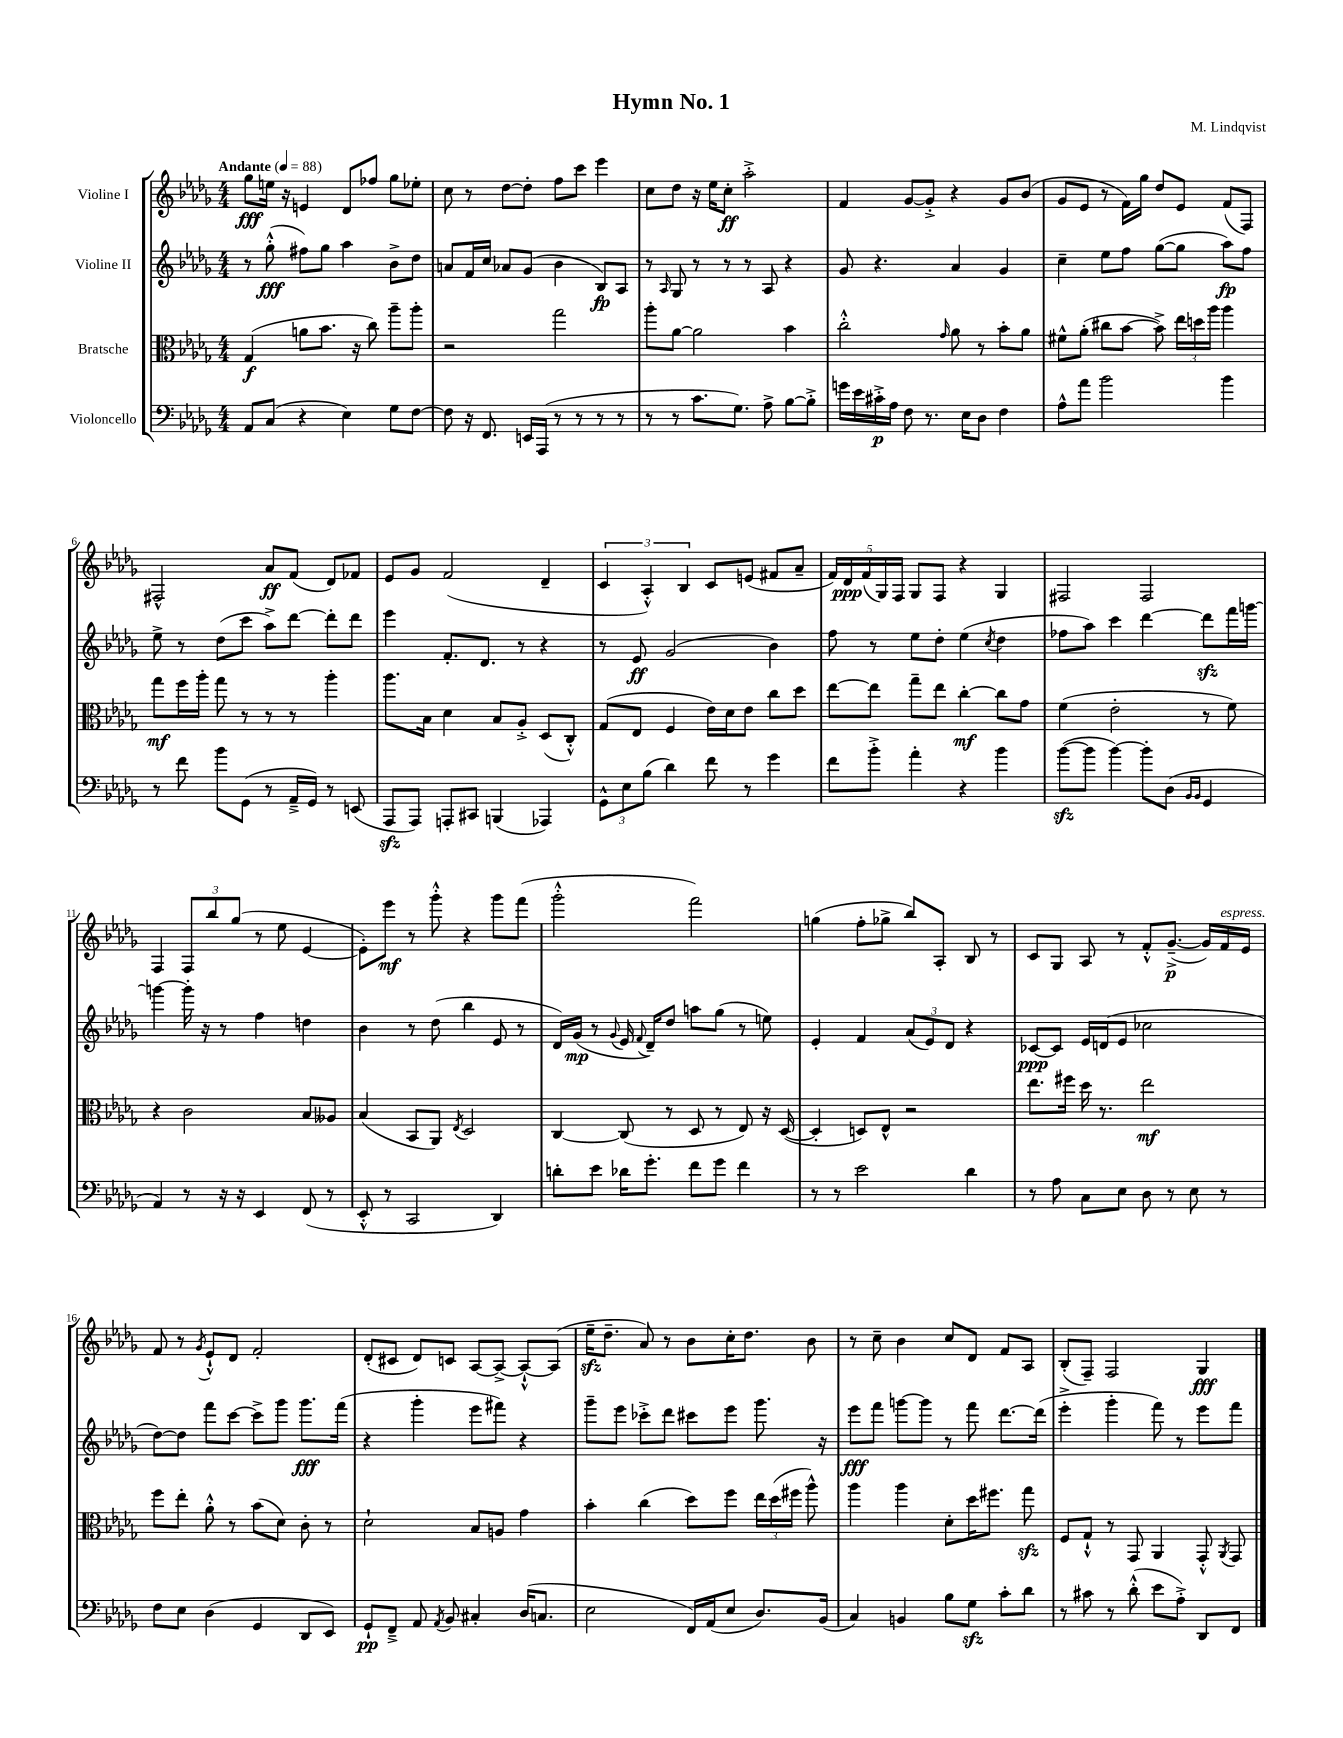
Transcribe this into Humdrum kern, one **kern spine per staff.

**kern	**kern	**kern	**kern
*staff4	*staff3	*staff2	*staff1
*clefF4	*clefC3	*clefG2	*clefG2
*k[b-e-a-d-g-]	*k[b-e-a-d-g-]	*k[b-e-a-d-g-]	*k[b-e-a-d-g-]
*M4/4	*M4/4	*M4/4	*M4/4
*MM88	*MM88	*MM88	*MM88
8AA-/L	(4G-/	8r	8gg-\L
(8C/J	.	(8gg-'^^\	16ee\Jk
.	.	.	16r
4r	8a\L	8ff#\L)	4e/
.	8.b-\J	8gg-\J	.
4E-\)	.	4aa-\	8d-/L
.	16r	.	.
.	8cc\)	.	8ff-/J
8G-\L	8aa-~\L	8b-^\L	8gg-\L
[8F\J	8aa-'\J	8dd-\J	8ee-'\J
=	=	=	=
8F\]	2r	8a/L	8cc\
16r	.	16f/L	8r
8.FF/	.	16cc/JJ	.
.	.	8a-/L	[8dd-\L
16EE/LL	.	(8g-/J	8dd-'\]J
(16AAA-/JJ	.	.	.
8r	2gg-\	4b-\	8ff\L
8r	.	.	8ccc\J
8r	.	8B-/L)	4eee-\
8r	.	8A-/J	.
=	=	=	=
8r	8aa-'\L	8r	8cc\L
.	.	16qqA-/	.
8r	[8a-\J	8G-/	8dd-\J
8.c\L	2a-\]	8r	16r
.	.	.	16ee-\LK
.	.	8r	8cc'\J
8.G-\J)	.	.	.
.	.	8r	2aa-'^\
8A-^\	.	8A-/	.
[8B-\L	4b-\	4r	.
8B-'^\]J	.	.	.
=	=	=	=
16g\LL	2cc'^^\	8g-/	4f/
16e-\	.	.	.
16c#'^\	.	4.r	.
16A-\JJ	.	.	.
8F\	.	.	[8g-/L
8.r	.	.	8g-'^/]J
.	16qqg-/	.	.
.	8a-\	4a-/	4r
16E-\LK	.	.	.
8D-\J	8r	.	.
4F\	8b-'\L	4g-/	8g-/L
.	8a-\J	.	(8b-/J
=	=	=	=
8A-^^\L	8f#^^\L	4cc~\	8g-/L
8a-\J	(8a-'\J	.	8e-/J
2b-\	8cc#\L	8ee-\L	8r
.	[8b-\J	8ff\J	16f\LL)
.	.	.	16gg-\JJ
.	8b-^\])	([8gg-\L	8dd-/L
.	24ee-\LL	8gg-\]J	8e-/J
.	24dd\	.	.
.	24aa-\JJ	.	.
4b-\	4aa-\	8aa-\L)	(8f/L
.	.	8ff\J	8F/J)
=	=	=	=
8r	8gg-\L	8ee-^\	2F#^^/
8f\	16ff\L	8r	.
.	16aa-'\JJ	.	.
8b-\L	8gg-\	(8dd-\L	.
(8GG-\J	8r	8ccc\J	.
8r	8r	8aa-^\L)	8a-/L
16AA-~^/LL	8r	[8ddd-\J	(8f/J
16GG-/JJ)	.	.	.
8r	4aa-'\	8ddd-'\]L	8d-/L)
(8EE/	.	8ddd-\J	8f-/J
=	=	=	=
8AAA-/L	8.aa-\L	4eee-\	8e-/L
8AAA-/J)	.	.	8g-/J
.	16B-\Jk	.	.
8AAA'/L	4d-\	8.f'/L	(2f/
8CC#/J	.	.	.
.	.	8.d-/J	.
(4BBB/	8B-/L	.	.
.	8A-'^/J	8r	.
4AAA-/)	(8D-/L	4r	4d-~/
.	8C'^^/J)	.	.
=	=	=	=
12GG-^^\L	(8G-/L	8r	6c/
12E-\	.	.	.
.	8E-/J	8e-/	.
(12B-\J	.	.	6A-'^^/)
4d-\)	4F/	(2g-/	.
.	.	.	6B-/
8f\	16e-\LL)	.	8c/L
.	16d-\J	.	.
8r	8e-\J	.	(8e/J
4g-\	8cc\L	4b-\)	8f#/L
.	8dd-\J	.	8a-~/J
=	=	=	=
8f\L	[8ee-\L	8ff\	20f/LL)
.	.	.	20d-/
.	.	.	(20f/
8b-'^\J	8ee-\]J	8r	.
.	.	.	20G-/)
.	.	.	20F/JJ
4a-'\	8gg-~\L	8ee-\L	8G-/L
.	8ee-\J	8dd-'\J	8F/J
4r	[4cc'\	(4ee-\	4r
.	.	8qcc/	.
4b-\	8cc\]L	4dd-\	4G-/
.	8g-\J	.	.
=	=	=	=
([8b-\L	(4f\	8ff-\L	2F#/
8b-\]J	.	8aa-\J)	.
[4b-\)	2e-'\	4ccc\	.
8b-'\]L	.	[4ddd-\	2F#/
(8D-\J	.	.	.
16qqBB-/LL	.	.	.
16qqBB-/JJ	.	.	.
4GG-/	8r	8ddd-\]L	.
.	8f\)	16fff\L	.
.	.	[16ggg\JJ	.
=	=	=	=
4AA-/)	4r	4ggg\_	4F/
8r	2c\	16ggg'\]	12F/L
.	.	16r	.
.	.	.	12bb-/
16r	.	8r	.
.	.	.	(12gg-/J
16r	.	.	.
4EE-/	.	4ff\	8r
.	.	.	8ee-\
(8FF/	8B-/L	4dd\	[4e-/
8r	8A--/J	.	.
=	=	=	=
8EE-'^^/	(4B-/	4b-\	8e-'\]L)
8r	.	.	8eee-\J
2CC/	8BB-/L	8r	8r
.	8AA-/J)	(8dd-\	8ggg-'^^\
.	8qE-/	.	.
.	2D-/	4bb-\	4r
4DD-/)	.	8e-/	8ggg-\L
.	.	8r	(8fff\J
=	=	=	=
8d'\L	[4C/	16d-/LL)	2ggg-'^^\
.	.	(16g-/JJ	.
8e-\J	.	8r	.
.	.	8qqg-/	.
16d-\LK	(8C/]	16e-/	.
.	.	8qqf/	.
8.g-'\J	.	16d-~/LK)	.
.	8r	8dd-/J	.
8f\L	8D-/	8aa\L	2fff\)
8g-\J	8r	(8gg-\J	.
4f\	8E-/)	8r	.
.	16r	8ee\)	.
.	([16D-/	.	.
=	=	=	=
8r	4D-'/]	4e-'/	(4gg\
8r	.	.	.
2e-\	8D/L)	4f/	8ff'\L
.	8E-^^/J	.	8gg-^\J
.	2r	(12a-/L	8bb-/L)
.	.	12e-/)	.
.	.	.	8A-'/J
.	.	12d-/J	.
4d-\	.	4r	8B-/
.	.	.	8r
=	=	=	=
8r	8.ee-\L	[8c-/L	8c/L
8A-\	.	8c-/]J	8G-/J
.	16ff#\Jk	.	.
8C\L	16dd-\	16e-/LL	8A-/
.	8.r	(16d/J	.
8E-\J	.	8e-/J	8r
8D-\	2ee-\	2cc-\	8f'^^/L
8r	.	.	([8.g-~^/J
8E-\	.	.	.
.	.	.	16g-/]LL)
8r	.	.	16f/
.	.	.	16e-/JJ
=	=	=	=
8F\L	8ff\L	[8dd-\L)	8f/
8E-\J	8ee-'\J	8dd-\]J	8r
.	.	.	8qg-/
(4D-\	8a-'^^\	8fff\L	8e-`^^/L
.	8r	[8ccc\J	8d-/J
4GG-/	(8b-\L	8ccc^\]L	2f'/
.	8d-\J)	8ggg-\J	.
8DD-/L	8c'\	8.ggg-\L	.
8EE-/J)	8r	.	.
.	.	(16fff\Jk	.
=	=	=	=
8GG-`/L	2d-`\	4r	(8d-'/L
8FF~^/J	.	.	8c#/J
8AA-/	.	4ggg-'\	8d-/L)
8qAA-/	.	.	.
8BB-/	.	.	8c/J
4C#'/	8B-/L	8eee-\L	[8A-/L
.	8A/J	8fff#\J)	8A-^/_J
(16D-/LK	4g-\	4r	8A-`^^/_L
8.C/J	.	.	.
.	.	.	(8A-/]J
=	=	=	=
2E-\	4b-'\	8ggg-~\L	16ee-~\LK
.	.	.	8.dd-~\J
.	.	8eee-\J	.
.	(4cc\	8ccc-'^\L	8a-/)
.	.	8ddd-\J	8r
16FF/LL)	8dd-\L)	8ccc#\L	8b-\L
(16AA-/J	.	.	.
8E-/J	8ff\J	8eee-\J	16cc'\K
.	.	.	8.dd-\J
8.D-/L)	24ee-\LL	8.ggg-\	.
.	(24dd-\	.	.
.	24ff#\JJ	.	.
.	8aa-^^\)	.	8b-\
(16BB-/Jk	.	16r	.
=	=	=	=
4C/)	4aa-\	8eee-\L	8r
.	.	8fff\J	8cc~\
4BB/	4aa-\	[8ggg\L	4b-\
.	.	8ggg\]J	.
8B-\L	8d-'\L	8r	8cc/L
8G-\J	16dd-\K	8fff\	8d-/J
.	8.ff#\J	.	.
8c'\L	.	[8.ddd-\L	8f/L
8d-\J	8gg-\	.	8A-/J
.	.	(16ddd-\]Jk	.
=	=	=	=
8r	8F/L	4eee-'^\	(8B-'/L
8c#\	8G-`^^/J	.	8F~/J)
8r	8r	4ggg-'\	2F/
(8d-'^^\	8GG-/	.	.
8e-\L	4AA-/	8fff\)	.
8A-'^\J)	.	8r	.
8DD-/L	8GG-'^^/	8eee-\L	4G-/
.	8qAA-/	.	.
8FF/J	8GG-/	8fff\J	.
==	==	==	==
*-	*-	*-	*-
